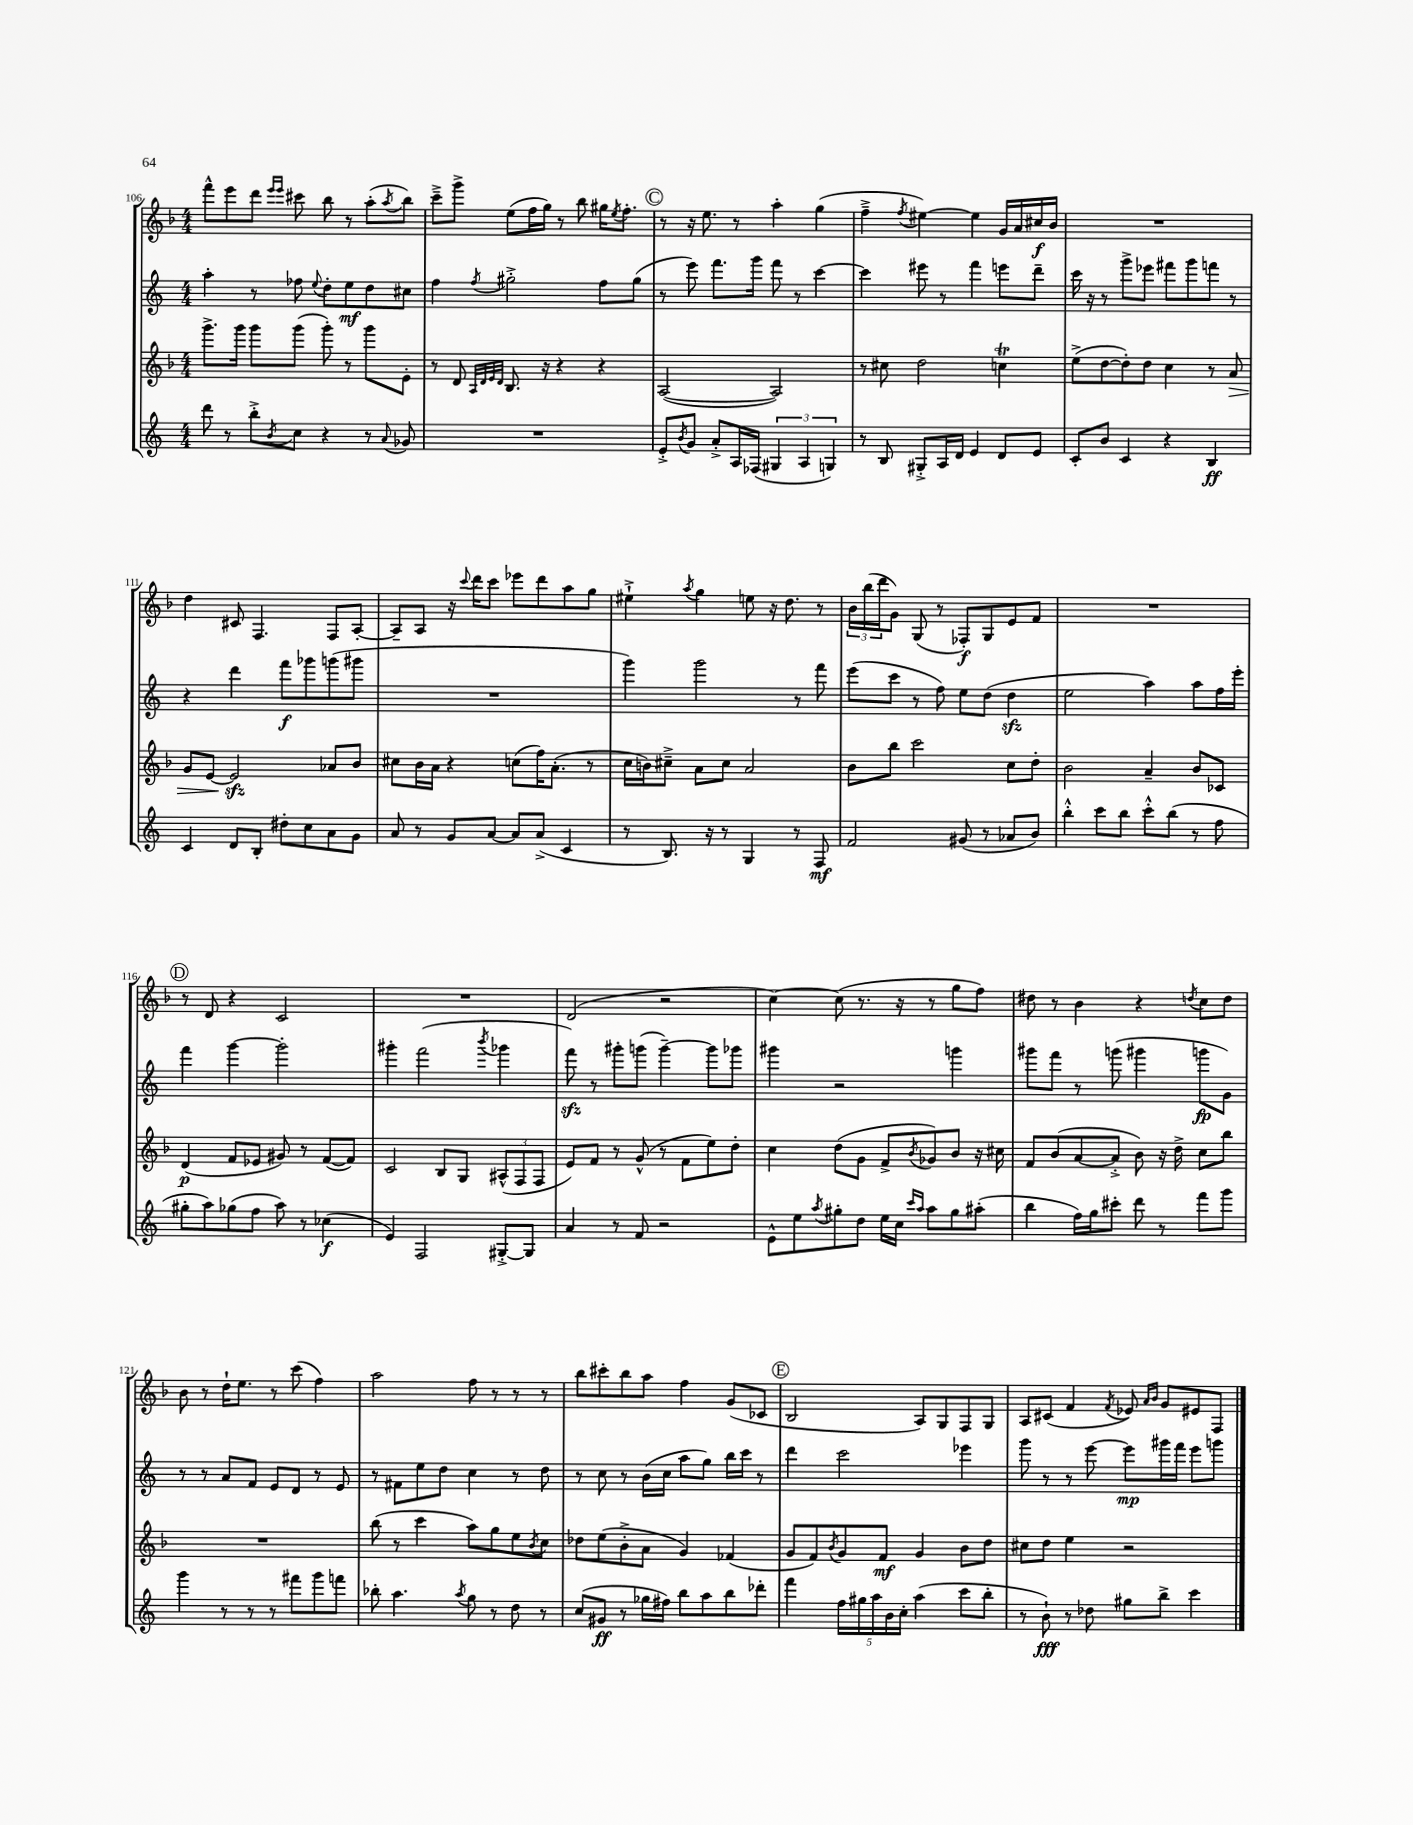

**kern	**kern	**kern	**kern
*staff4	*staff3	*staff2	*staff1
*clefG2	*clefG2	*clefG2	*clefG2
*k[]	*k[b-]	*k[]	*k[b-]
*M4/4	*M4/4	*M4/4	*M4/4
8ddd\	8.ggg^\L	4aa'\	8fff^^\L
8r	.	.	8eee\
.	16ggg\Jk	.	.
8bb'^\L	8ggg\L	8r	8ddd\J
.	.	.	16qqeee/LL
8qb/	.	.	16qqeee/JJ
8cc\J	(8ggg\J	8ff-\	8ccc#\
.	.	8qqee/	.
4r	8ggg'\)	8dd'\L	8bb-\
.	8r	8ee\	8r
8r	8ggg\L	8dd\	(8aa'\L
8qqa/	.	.	8qaa/
8g-/	8e'\J	8cc#\J	8bb-\J)
=	=	=	=
1r	8r	4ff\	8ccc~^\L
.	8d/	.	8ggg^\J
.	32qqA/LLL	.	.
.	32qqd/	.	.
.	32qqe/	.	.
.	32qqd/JJJ	8qff/	.
.	8.B-/	2gg#'^\	(8ee\L
.	.	.	16ff\L
.	16r	.	16gg\JJ)
.	4r	.	8r
.	.	.	8bb-\
.	4r	8ff\L	16gg#\LK
.	.	.	8qee/
.	.	.	8.ff'\J
.	.	(8gg#\J	.
=	=	=	=
8e'^/L	([2A/	8r	8r
8qb/	.	.	.
8g/J	.	8eee\)	16r
.	.	.	8.ee\
8a'^/L	.	8.fff\L	.
16A/L	.	.	8r
(16F-/JJ	.	16ggg\Jk	.
6G#/	2A/])	8fff\	4aa'\
.	.	8r	.
6A/	.	.	.
.	.	[4ccc\	(4gg\
6G/)	.	.	.
=	=	=	=
8r	8r	4ccc\]	4ff~^\
8B/	8cc#\	.	.
.	.	.	8qff/
8G#'^/L	2dd\	8eee#\	[4ee#\)
16A/L	.	8r	.
16d/JJ	.	.	.
4e/	.	4fff\	4ee#\]
8d/L	4cc\	8eee\L	16g/LL
.	.	.	16a/
8e/J	.	8ddd~\J	16cc#/
.	.	.	16b-/JJ
=	=	=	=
8c'/L	(8ee^\L	16ccc\	1r
.	.	16r	.
8b/J	[8dd\	8r	.
4c/	8dd'\])	8ggg^\L	.
.	8dd\J	8eee-\J	.
4r	4cc\	8fff#\L	.
.	.	8ggg\	.
4B/	8r	8fff\J	.
.	8a/	8r	.
=	=	=	=
4c/	8g/L	4r	4dd\
.	[8e/J	.	.
8d/L	2e/]	4ddd\	8c#/
8B'/J	.	.	4.F/
8dd#'\L	.	8fff\L	.
8cc\	.	8ggg-\	.
8a\	8a-/L	(8ggg\	8F/L
8g\J	8b-/J	8ggg#\J	[8A'/J
=	=	=	=
8a/	8cc#\L	1r	8A~/]L
8r	16b-\L	.	8A/J
.	16a\JJ	.	.
8g/L	4r	.	16r
.	.	.	8qqccc/
.	.	.	16ddd\LK
[8a/J	.	.	8ccc\J
8a/]L	(8cc\L	.	8eee-\L
(8a^/J	16ff\K)	.	8ddd\
.	(8.a'\J	.	.
4c/	.	.	8aa\
.	8r	.	8gg\J
=	=	=	=
8r	16cc\LL	4ggg\)	4ee#`^\
.	16b\J)	.	.
8.B/)	8cc#~^\J	.	.
.	.	.	8qaa/
.	8a\L	2ggg\	4gg\
16r	.	.	.
8r	8cc#\J	.	.
4G/	2a/	.	8ee\
.	.	.	16r
.	.	.	8.dd\
8r	.	8r	.
8F/	.	8fff\	8r
=	=	=	=
2f/	8b-\L	(8eee\L	24b-\LL
.	.	.	(24bb-\
.	.	.	24ddd\J
.	8bb-\J	8ccc\J	8g\J)
.	2ccc\	8r	(8G/
.	.	8ff\)	8r
(8g#/	.	8ee\L	8F-'/L)
8r	.	(8dd\J	8G/
8a-/L	8cc\L	4dd\	8e/
8b/J)	8dd'\J	.	8f/J
=	=	=	=
4bb'^^\	2b-\	2ee\	1r
8ccc\L	.	.	.
8bb\J	.	.	.
8ccc'^^\L	4a~/	4aa\)	.
(8bb\J	.	.	.
8r	8b-/L	8aa\L	.
8ff\	8c-/J	16ff\L	.
.	.	16eee'\JJ	.
=	=	=	=
8gg#'\L	(4d/	4fff\	8r
8aa\)	.	.	8d/
(8gg-\	8f/L	[4ggg\	4r
8ff\J	8e-/J	.	.
8aa\)	8g#/)	2ggg'\]	2c/
8r	8r	.	.
(4cc-\	([8f/L	.	.
.	8f/]J)	.	.
=	=	=	=
4e/)	2c/	4ggg#'\	1r
2F/	.	(2fff\	.
.	8B-/L	.	.
.	8G/J	.	.
.	.	8qbbb/	.
[8G#'^/L	(12A#^^/L	4ggg-\	.
.	12F/	.	.
8G#/]J	.	.	.
.	12F/J	.	.
=	=	=	=
4a/	8e/L)	8fff\)	(2d/
.	8f/J	8r	.
8r	8r	8ggg#'\L	.
8f/	(8g^^/	(8ggg\J	.
2r	8r	[4ggg~\)	2r
.	8f\L	.	.
.	8ee\)	8ggg\]L	.
.	8dd'\J	8ggg-\J	.
=	=	=	=
8e^^\L	4cc\	4ggg#\	[4cc\)
8ee\	.	.	.
8qaa/	.	.	.
8gg#'\	(8dd\L	2r	(8cc\]
8dd\J	8g\J	.	8.r
16ee\LL	8f^/L	.	.
16cc\JJ	.	.	16r
16qqccc/LL	.	.	.
16qqaa/JJ	8qb-/	.	.
8aa\L	8g-/)	.	8r
8gg#\	8b-/J	4ggg\	8gg\L
(8aa#'\J	16r	.	8ff\J)
.	16cc#\	.	.
=	=	=	=
4bb\	8f/L	8ggg#\L	8dd#\
.	(8b-/	8fff\J	8r
16ff\LL)	[8a/	8r	4b-\
16gg\J	.	.	.
8ccc#'\J	8a'^/]J	(8ggg\	.
8ddd\	8b-\)	4ggg#\	4r
8r	16r	.	.
.	16dd^\	.	.
.	.	.	8qdd/
8fff\L	8cc\L	8ggg\L	8cc\L
8ggg\J	8bb-\J	8g\J)	8dd\J
=	=	=	=
4ggg\	1r	8r	8b-\
.	.	8r	8r
8r	.	8a/L	16dd`\LK
.	.	.	8.ee\J
8r	.	8f/J	.
8r	.	8e/L	8r
8fff#\L	.	8d/J	(8ccc\
8ggg\	.	8r	4ff\)
8fff\J	.	8e/	.
=	=	=	=
8bb-'\	(8bb-\	8r	2aa\
4.aa\	8r	8f#\L	.
.	4ccc\	8ee\	.
.	.	8dd\J	.
8qaa/	.	.	.
8gg\	8aa\L)	4cc\	8ff\
8r	8gg\	.	8r
8dd\	8ee\	8r	8r
.	8qb-/	.	.
8r	8cc\J	8dd\	8r
=	=	=	=
(8cc/L	8dd-\L	8r	8bb-\L
8g#/J	(8ee\	8cc\	8ccc#'\
8r	8b-'^\	8r	8bb-\
16gg-\LL	8a\J	(16b\LL	8aa\J
16ff#\JJ)	.	16cc\JJ	.
8bb\L	4g/)	8aa\L	4ff\
8aa\	.	8gg\J)	.
8bb\	(4f-/	16bb\LL	(8g/L
.	.	16ccc\JJ	.
8ddd-'\J	.	8r	8c-/J
=	=	=	=
4fff\	8g/L	4ddd\	2B-/
.	8f/)	.	.
.	8qb-/	.	.
20ff\LL	8g/	2ccc\	.
20gg#\	.	.	.
20aa\	.	.	.
.	8f/J	.	.
20b\	.	.	.
20cc'\JJ	.	.	.
(4aa\	4g/	.	8A/L)
.	.	.	8G/
8ccc\L	8b-\L	4eee-\	8F/
8bb'\J	8dd\J	.	8G/J
=	=	=	=
8r	8cc#\L	8ggg\	8A/L
8b`\)	8dd\J	8r	(8c#/J
8r	4ee\	8r	4f/
8dd-\	.	[8eee\	.
.	.	.	8qf/
8gg#\L	2r	8eee\]L	8e-/)
.	.	.	16qqa/LL
.	.	.	16qqb-/JJ
8bb^\J	.	16ggg#\L	8g/L
.	.	16fff\JJ	.
4ccc\	.	8eee\L	8e#/
.	.	8ggg\J	8F/J
==	==	==	==
*-	*-	*-	*-
